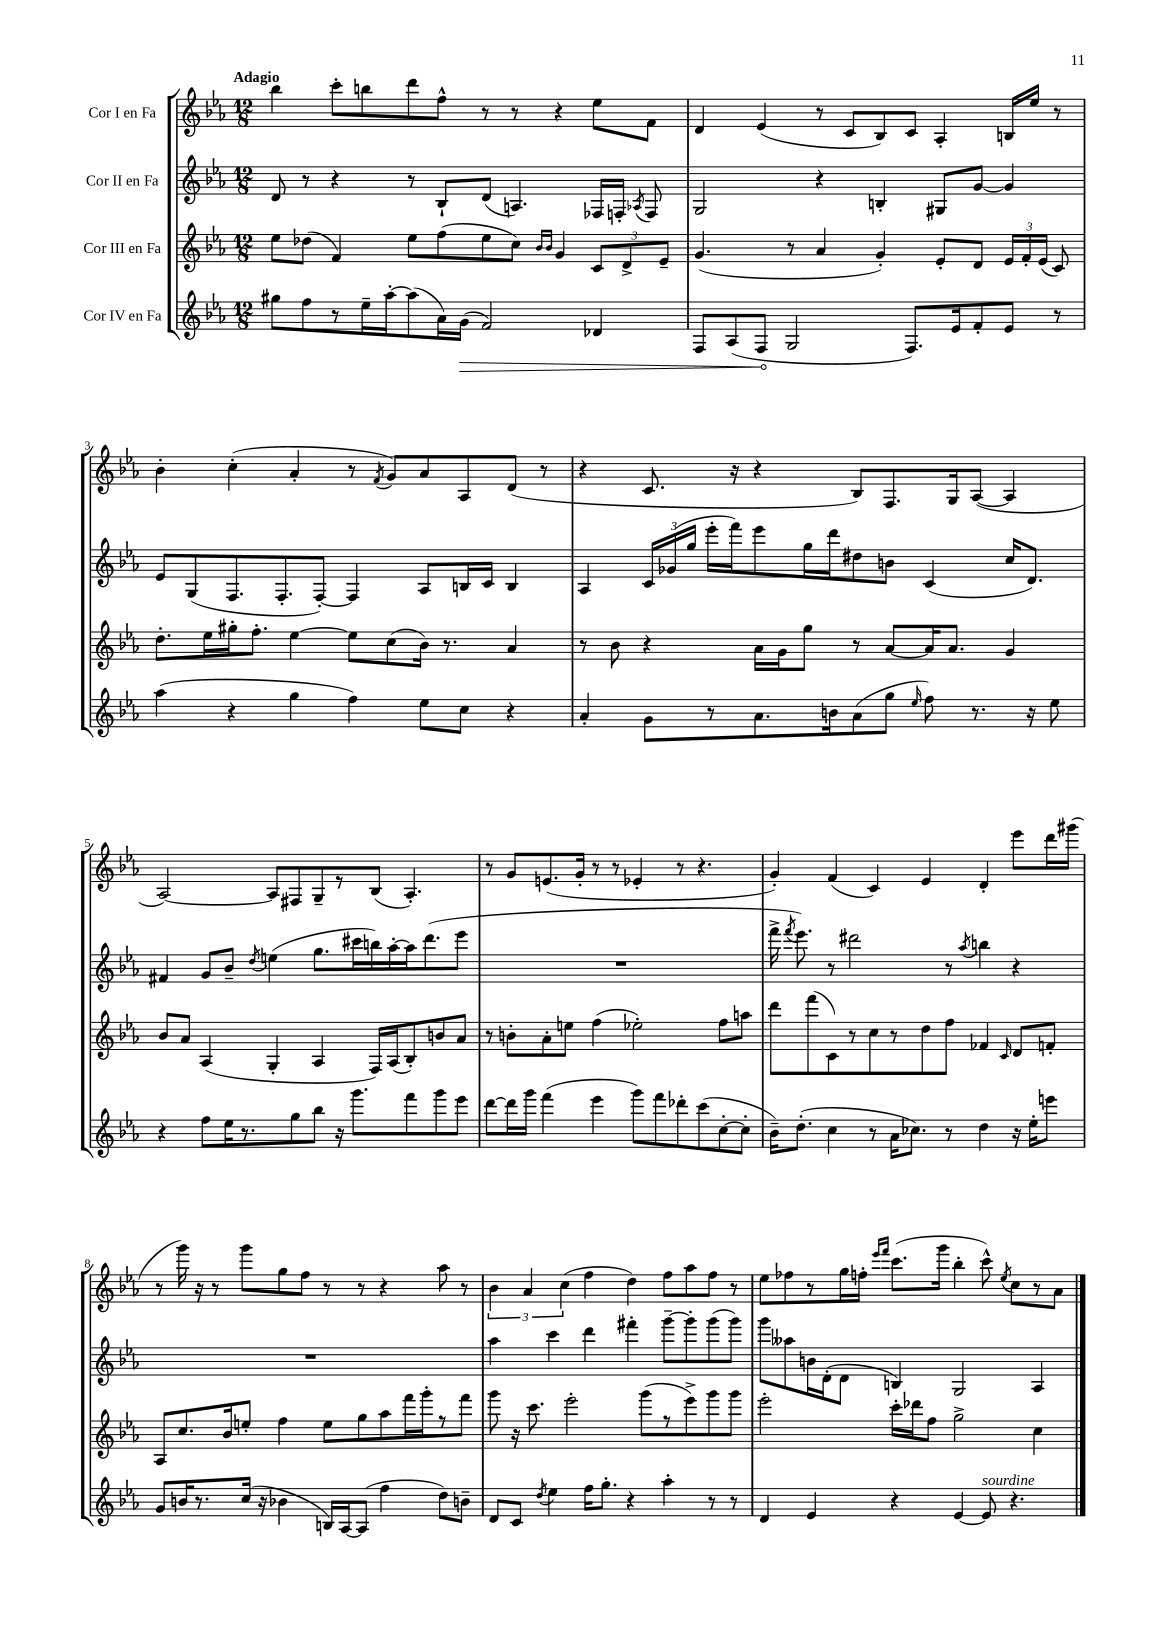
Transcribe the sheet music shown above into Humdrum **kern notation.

**kern	**dynam	**kern	**kern	**kern
*part4	*part4	*part3	*part2	*part1
*staff4	*staff4	*staff3	*staff2	*staff1
*I"Cor IV en Fa	*	*I"Cor III en Fa	*I"Cor II en Fa	*I"Cor I en Fa
*clefG2	*	*clefG2	*clefG2	*clefG2
*k[b-e-a-]	*	*k[b-e-a-]	*k[b-e-a-]	*k[b-e-a-]
*M12/8	*	*M12/8	*M12/8	*M12/8
=1	=1	=1	=1	=1
!	!	!	!	!LO:TX:a:B:t=Adagio
8gg#X\L	.	8ee-\L	8d/	4bb-\
8ff\	.	(8dd-X\J	8r	.
8r	.	4f/)	4r	8ccc'\L
16ee-~\L	.	.	.	8bbn\
[16aa-'\J	.	.	.	.
(8aa-\]	.	8ee-\L	8r	8ddd\
16a-\L)	.	(8ff\	8B-`/L	8ff^^\J
!	!LO:HP:b	!	!	!
(16g\JJ	>	.	.	.
2f/)	.	8ee-\	(8d/J	8r
.	.	8cc\J)	4.An/)	8r
.	.	16qqb-/LL	.	.
.	.	16qqb-/JJ	.	.
.	.	4g/	.	4r
4d-X/	.	12c/L	16F-X/LL	8ee-\L
.	.	.	16Fn'/JJ	.
.	.	12d^/	.	.
.	.	.	8qA-X/	.
.	.	.	8F/	8f\J
.	.	12e-~/J	.	.
=2	=2	=2	=2	=2
8F/L	.	(4.g/	2G/	4d/
(8A-/	.	.	.	.
8F/J	.	.	.	(4e-/
2G/	]	8r	.	.
.	.	4a-/	4r	8r
.	.	.	.	8c/L
.	.	4g'/)	4Bn'/	8B-/)
8.F/L)	.	.	.	8c/J
.	.	8e-'/L	8G#X/L	4A-'/
16e-/k	.	.	.	.
8f'/	.	8d/J	[8g/J	.
8e-/J	.	24e-/LL	4g/]	16Bn/LL
.	.	24f'/	.	.
.	.	.	.	16ee-/JJ
.	.	(24e-/JJ	.	.
8r	.	8c/)	.	8r
!!LO:LB:g=z
=3	=3	=3	=3	=3
(4aa-\	.	8.dd'\L	8e-/L	4b-'\
.	.	.	(8G/	.
.	.	16ee-\L	.	.
4r	.	16gg#X'\J	8.F/	(4cc'\
.	.	8.ff'\J	.	.
.	.	.	8.F'/	.
4gg\	.	[4ee-\	.	4a-'/
.	.	.	[8F'/J)	.
4ff\)	.	8ee-\L]	4F/]	8r
.	.	.	.	8qf/
.	.	(8cc\	.	8g/L)
8ee-\L	.	16b-\Jk)	8A-/L	8a-/
.	.	8.r	.	.
8cc\J	.	.	16Bn/L	8A-/
.	.	.	16c/JJ	.
4r	.	4a-/	4B/	(8d/J
.	.	.	.	8r
=4	=4	=4	=4	=4
4a-'/	.	8r	4A-/	4r
.	.	8b-\	.	.
8g\L	.	4r	24c/LL	8.c/
.	.	.	(24g-X/	.
.	.	.	24gg/JJ	.
8r	.	.	16eee-'\LL	.
.	.	.	16fff\J)	16r
8.a-\	.	16a-\LL	8eee-\	4r
.	.	16g\J	.	.
.	.	8gg\J	16gg\L	.
16bn\k	.	.	16ddd\J	.
(8a-\	.	8r	8dd#X\	8B-/L)
8gg\J	.	[8a-/L	8bn\J	8.F/
16qqee-/	.	.	.	.
8ff\)	.	16a-/K]	(4c/	.
.	.	8.a-/J	.	16G/k
8.r	.	.	.	([8A-/J
.	.	4g/	16cc/KL	4A-/]
16r	.	.	8.d/J)	.
8ee-\	.	.	.	.
!!LO:LB:g=z
=5	=5	=5	=5	=5
4r	.	8b-/L	4f#X/	[2A-/)
.	.	8a-/J	.	.
8ff\L	.	(4A-/	8g/L	.
16ee-\K	.	.	8b-~/J	.
8.r	.	.	.	.
.	.	.	8qdd/	.
.	.	4G'/	(4een\	8A-/L]
8gg\	.	.	.	8F#X/
8bb-\J	.	4A-/	8.gg\L	8G~/
16r	.	.	.	8r
8.ggg\L	.	.	16ccc#X\L	.
.	.	16F/LL)	16bbn\)	(8B-/J
.	.	(16A-/J	[16aa-'\	.
8fff\	.	8B-'/)	16aa-\J]	4.A-'/)
.	.	.	(8.ddd\	.
8ggg\	.	8bn/	.	.
8eee-\J	.	8a-/J	8eee-\J	.
=6	=6	=6	=6	=6
[8ddd\L	.	8r	1.r	8r
16ddd\L]	.	8bn'\L	.	8g/L
16ggg\JJ	.	.	.	.
(4fff\	.	8a-'\	.	(8.en/
.	.	8een\J	.	.
.	.	.	.	16g'/Jk
4eee-\	.	(4ff\	.	8r
.	.	.	.	8r
8ggg\L)	.	2ee-X'\)	.	4e-X'/
8fff\	.	.	.	.
8ddd-X'\	.	.	.	8r
(8ccc\	.	.	.	4.r
[8cc'\	.	8ff\L	.	.
8cc'\J]	.	8aan\J	.	.
=7	=7	=7	=7	=7
16b-~\KL)	.	8ddd\L	16fff^\	4g'/)
.	.	.	8qfff/	.
(8.dd'\J	.	.	8.eee-\)	.
.	.	(8fff\	.	.
4cc\	.	8c\)	8r	(4f/
.	.	8r	2ddd#X\	.
8r	.	8cc\	.	4c/)
16a-\KL	.	8r	.	.
8.cc-X\J)	.	.	.	.
.	.	8dd\	.	4e-/
8r	.	8ff\J	8r	.
.	.	.	8qaa-/	.
4dd\	.	4f-X/	4bbn\	4d'/
.	.	16qqc/	.	.
16r	.	8d/L	4r	8eee-\L
16ee-'\KL	.	.	.	.
8eeen\J	.	8fn'/J	.	16ddd\L
.	.	.	.	(16ggg#X\JJ
!!LO:LB:g=z
=8	=8	=8	=8	=8
8g/L	.	8A-/L	1.r	8r
16bn/K	.	8.cc/	.	16ggg\)
8.r	.	.	.	16r
.	.	.	.	8r
.	.	16b-/k	.	.
(16cc/Jk	.	8een'/J	.	8ggg\L
16r	.	.	.	.
4b-X\	.	4ff\	.	8gg\
.	.	.	.	8ff\J
16Bn/LL)	.	8ee\L	.	8r
[16A-/J	.	.	.	.
(8A-/J]	.	8gg\	.	8r
4ff\	.	8aa-\	.	4r
.	.	16fff\L	.	.
.	.	16ggg'\J	.	.
8dd\L)	.	8r	.	8aa-\
8bn~\J	.	8fff\J	.	8r
=9	=9	=9	=9	=9
8d/L	.	8ggg\	4aa-\	6b-\
8c/J	.	16r	.	.
.	.	.	.	6a-/
.	.	8.ccc\	.	.
8qdd/	.	.	.	.
4ee-\	.	.	4ccc\	.
.	.	.	.	(6cc\
.	.	2eee-'\	.	.
16ff\KL	.	.	4ddd\	4ff\
8.gg'\J	.	.	.	.
4r	.	.	4fff#X'\	4dd\)
.	.	(8ggg\L	.	.
4aa-'\	.	8r	[8ggg~\L	8ff\L
.	.	8eee-^\)	8ggg'\]	8aa-\
8r	.	8ggg\	(8ggg\	8ff\J
8r	.	8ggg\J	8ggg\J)	8r
=10	=10	=10	=10	=10
4d/	.	2eee-'\	8ggg\L	8ee-\L
.	.	.	8aa--X\	8ff-X\
4e-/	.	.	16bn\L	8r
.	.	.	(16d'\J	.
.	.	.	8d\J	16gg\L
.	.	.	.	16ffn'\JJ
.	.	.	.	16qqeee-/LL
.	.	.	.	16qqfff/JJ
4r	.	16ccc'\LL	4Bn/)	(8.ccc\L
.	.	16ddd-X\J	.	.
.	.	8ff\J	.	.
.	.	.	.	16ggg\Jk
[4e-/	.	2gg^\	2G/	4bb-'\
!LO:TX:a:i:t=sourdine	!	!	!	!
8e-/]	.	.	.	8ccc^^\)
.	.	.	.	8qee-/
4.r	.	.	.	8cc\L
.	.	4cc\	4A-/	8r
.	.	.	.	8a-\J
==	==	==	==	==
*-	*-	*-	*-	*-
